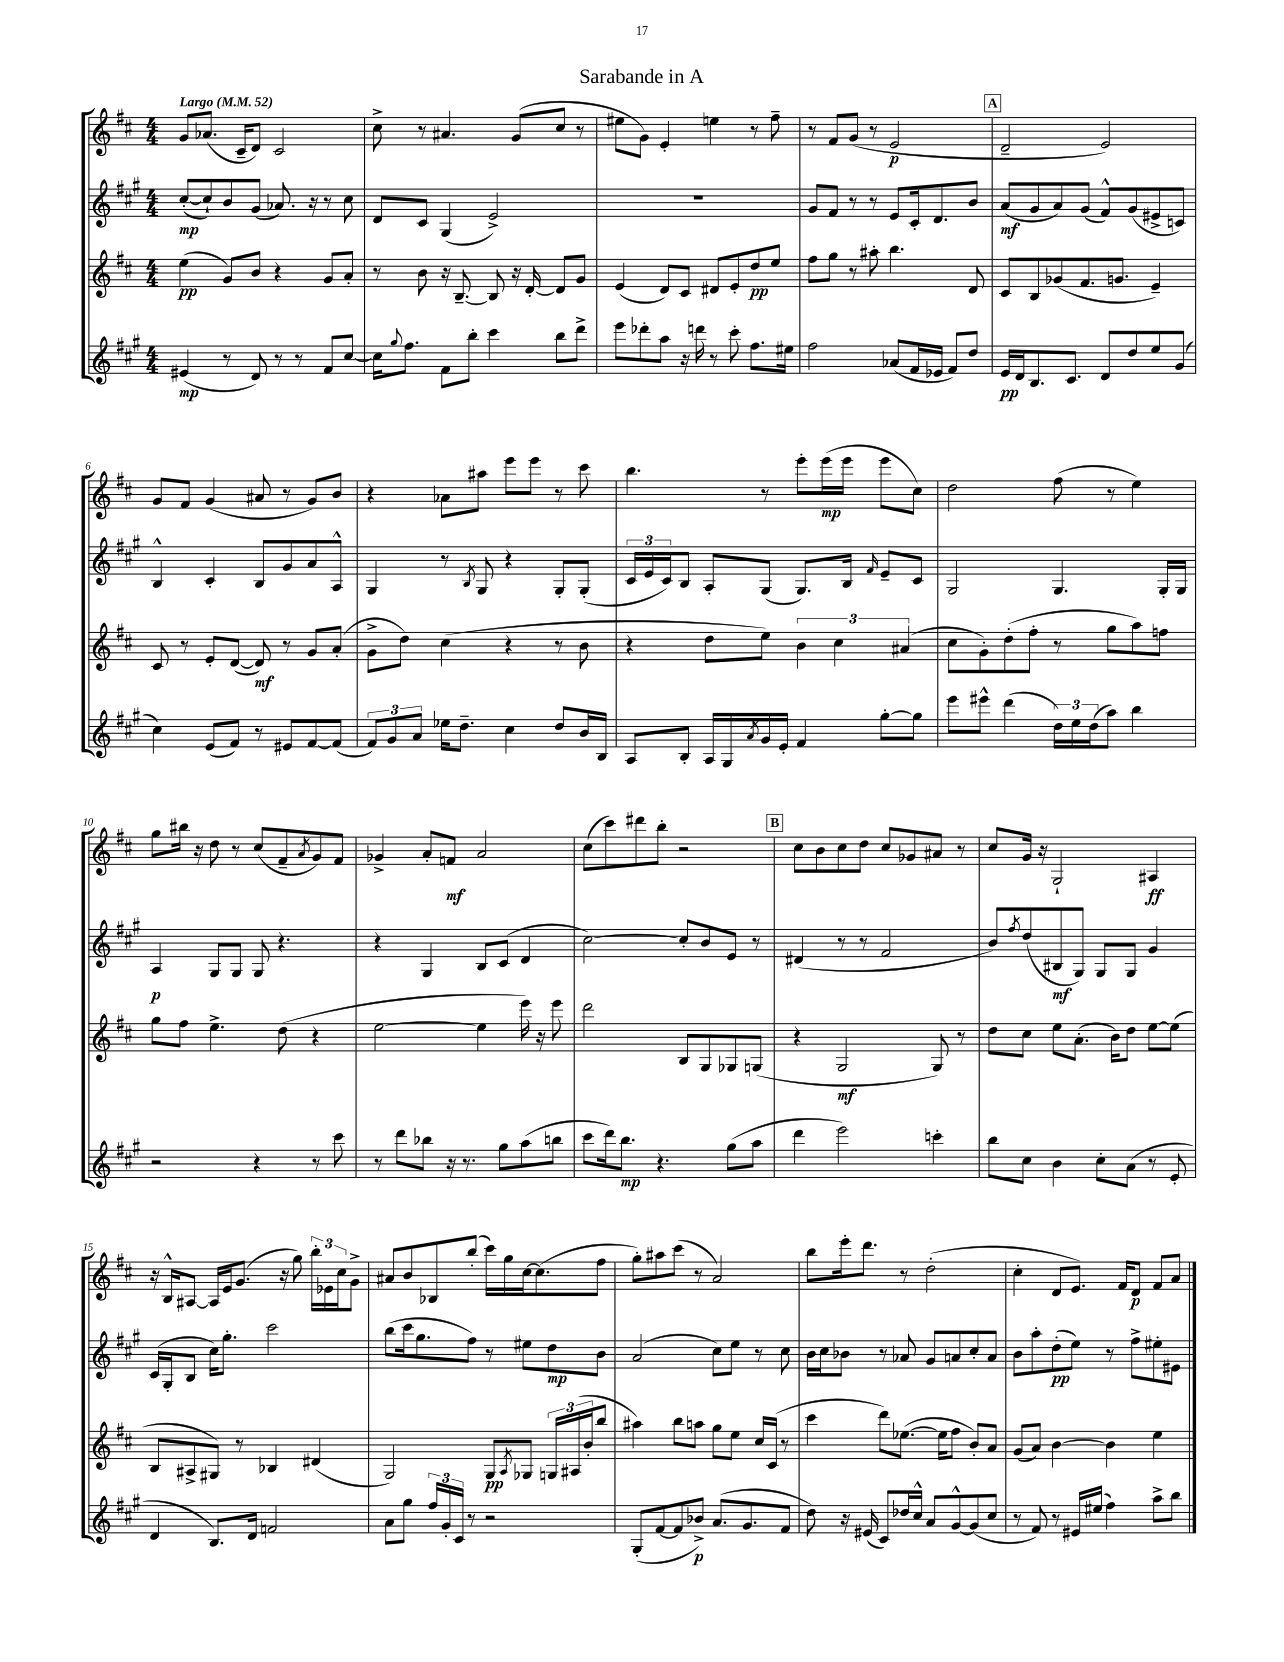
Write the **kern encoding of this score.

**kern	**dynam	**kern	**dynam	**kern	**dynam	**kern	**dynam
*part4	*part4	*part3	*part3	*part2	*part2	*part1	*part1
*staff4	*staff4	*staff3	*staff3	*staff2	*staff2	*staff1	*staff1
*clefG2	*	*clefG2	*	*clefG2	*	*clefG2	*
*k[f#c#g#]	*	*k[f#c#]	*	*k[f#c#g#]	*	*k[f#c#]	*
*M4/4	*	*M4/4	*	*M4/4	*	*M4/4	*
*MM52	*	*MM52	*	*MM52	*	*MM52	*
=1	=1	=1	=1	=1	=1	=1	=1
!	!	!	!	!	!	!LO:TX:a:B:t=Largo	!
(4e#X/	mp	(4ee\	pp	([8cc#'/L	mp	8g/L	.
.	.	.	.	8cc#`/])	.	(8.a-X/J	.
8r	.	8g/L)	.	8b/	.	.	.
.	.	.	.	.	.	16c#~/KL	.
8d/)	.	8b/J	.	(8g#/J	.	8d/J)	.
8r	.	4r	.	8.a-X/)	.	2c#/	.
8r	.	.	.	.	.	.	.
.	.	.	.	16r	.	.	.
8f#/L	.	8g/L	.	8r	.	.	.
[8cc#/J	.	8a'/J	.	8cc#\	.	.	.
=2	=2	=2	=2	=2	=2	=2	=2
16cc#\KL]	.	8r	.	8d/L	.	8cc#^\	.
8qqgg#/	.	.	.	.	.	.	.
8.ff#\J	.	.	.	.	.	.	.
.	.	8b\	.	8c#/J	.	8r	.
8f#\L	.	16r	.	(4G#/	.	4.a#X/	.
.	.	[8.B~/	.	.	.	.	.
8bb'\J	.	.	.	.	.	.	.
4ccc#\	.	8B/]	.	2e^/)	.	.	.
.	.	16r	.	.	.	(8g/L	.
.	.	[16d'/	.	.	.	.	.
8bb\L	.	8d/L]	.	.	.	8cc#/J	.
8ddd^\J	.	8g/J	.	.	.	8r	.
=3	=3	=3	=3	=3	=3	=3	=3
8eee\L	.	(4e/	.	1r	.	8ee#X\L	.
8ddd-X'\	.	.	.	.	.	8g\J)	.
8aa\J	.	8d/L)	.	.	.	4e'/	.
16r	.	8c#/J	.	.	.	.	.
16dddn\	.	.	.	.	.	.	.
8r	.	8d#X/L	.	.	.	4een\	.
8ccc#'\	.	8e'/	.	.	.	.	.
8.ff#\L	.	8dd/	pp	.	.	8r	.
.	.	8ee/J	.	.	.	8ff#~\	.
16ee#X\Jk	.	.	.	.	.	.	.
=4	=4	=4	=4	=4	=4	=4	=4
2ff#\	.	8ff#\L	.	8g#/L	.	8r	.
.	.	8gg\J	.	8f#/J	.	8f#/L	.
.	.	8r	.	8r	.	(8g/J	.
.	.	8aa#X'\	.	8r	.	8r	.
(8a-X/L	.	4.bb\	.	8e/L	.	2e/	p
16f#/L	.	.	.	16c#'/k	.	.	.
16e-X/JJ	.	.	.	8.d/	.	.	.
8f#/L)	.	.	.	.	.	.	.
8dd/J	.	8d/	.	8b/J	.	.	.
!!LO:REH:place=s1:t=A
=5	=5	=5	=5	=5	=5	=5	=5
16e/LL	pp	8c#/L	.	(8a/L	mf	2d~/	.
16d/J	.	.	.	.	.	.	.
8.B/	.	8B/	.	8g#/	.	.	.
.	.	(8g-X/	.	8a/)	.	.	.
8.c#/J	.	.	.	.	.	.	.
.	.	8.f#/	.	(8g#/J	.	.	.
8d/L	.	.	.	8f#^^/L)	.	2e/)	.
.	.	8.gn/J	.	.	.	.	.
8dd/	.	.	.	(8g#/	.	.	.
8ee/	.	4e~/)	.	8e#X^/	.	.	.
(8g#/J	.	.	.	8cn/J)	.	.	.
!!LO:LB:g=z
=6	=6	=6	=6	=6	=6	=6	=6
4cc#\)	.	8c#/	.	4B^^/	.	8g/L	.
.	.	8r	.	.	.	8f#/J	.
(8e/L	.	8e'/L	.	4c#'/	.	(4g/	.
8f#/J)	.	([8d/J	.	.	.	.	.
8r	.	8d/])	mf	8B/L	.	8a#X/	.
8e#X/L	.	8r	.	8g#/	.	8r	.
[8f#/	.	8g/L	.	8a/	.	8g/L)	.
(8f#/J]	.	(8a'/J	.	8A^^/J	.	8b/J	.
=7	=7	=7	=7	=7	=7	=7	=7
12f#/L)	.	8g^\L	.	4G#/	.	4r	.
12g#/	.	.	.	.	.	.	.
.	.	8dd\J)	.	.	.	.	.
12a/J	.	.	.	.	.	.	.
16ee-X\KL	.	(4cc#\	.	8r	.	8a-X\L	.
8.dd~\J	.	.	.	.	.	.	.
.	.	.	.	8qB/	.	.	.
.	.	.	.	8G#/	.	8aa#X\J	.
4cc#\	.	4r	.	4r	.	8eee\L	.
.	.	.	.	.	.	8eee\J	.
8dd/L	.	8r	.	8G#'/L	.	8r	.
16b/L	.	8b\	.	(8G#'/J	.	8ccc#\	.
16B/JJ	.	.	.	.	.	.	.
=8	=8	=8	=8	=8	=8	=8	=8
8A/L	.	4r	.	24c#/LL	.	4.bb\	.
.	.	.	.	24e/	.	.	.
.	.	.	.	24c#/J)	.	.	.
8B'/J	.	.	.	8B/J	.	.	.
16A/LL	.	8dd\L	.	8A'/L	.	.	.
16G#/	.	.	.	.	.	.	.
8qa/	.	.	.	.	.	.	.
16g#/	.	8ee\J)	.	(8G#/J	.	8r	.
16e'/JJ	.	.	.	.	.	.	.
4f#/	.	6b\	.	8.G#/L)	.	8eee'\L	.
.	.	.	.	.	.	(16eee\L	mp
.	.	6cc#\	.	.	.	.	.
.	.	.	.	16B/Jk	.	16eee\JJ	.
.	.	.	.	16qqf#/	.	.	.
[8gg#'\L	.	.	.	8e~/L	.	8eee\L	.
.	.	(6a#X/	.	.	.	.	.
8gg#\J]	.	.	.	8c#/J	.	8cc#\J)	.
=9	=9	=9	=9	=9	=9	=9	=9
8eee\L	.	8cc#\L	.	2G#/	.	2dd\	.
8eee#X^^\J	.	8g'\)	.	.	.	.	.
(4ddd\	.	(8dd'\	.	.	.	.	.
.	.	8ff#'\J	.	.	.	.	.
24dd\LL)	.	8r	.	4.G#/	.	(8ff#\	.
24ee\	.	.	.	.	.	.	.
(24dd\J	.	.	.	.	.	.	.
8aa\J)	.	8gg\L	.	.	.	8r	.
4bb\	.	8aa\)	.	.	.	4ee\)	.
.	.	8ffn\J	.	16G#'/LL	.	.	.
.	.	.	.	16G#/JJ	.	.	.
!!LO:LB:g=z
=10	=10	=10	=10	=10	=10	=10	=10
2r	.	8gg\L	.	4A/	p	8gg\L	.
.	.	8ff#\J	.	.	.	16bb#X\Jk	.
.	.	.	.	.	.	16r	.
.	.	4.ee^\	.	8G#/L	.	8dd\	.
.	.	.	.	8G#/J	.	8r	.
4r	.	.	.	8G#/	.	(8cc#/L	.
.	.	(8dd\	.	4.r	.	8f#~/	.
.	.	.	.	.	.	8qa/	.
8r	.	4r	.	.	.	8g/)	.
8ccc#\	.	.	.	.	.	8f#/J	.
=11	=11	=11	=11	=11	=11	=11	=11
8r	.	[2ee\	.	4r	.	4g-X^/	.
8ddd\L	.	.	.	.	.	.	.
8bb-X\J	.	.	.	4G#/	.	8a'/L	.
16r	.	.	.	.	.	8fn/J	mf
8.r	.	.	.	.	.	.	.
.	.	4ee\]	.	8B/L	.	2a/	.
8gg#\L	.	.	.	(8c#/J	.	.	.
(8aa\	.	16eee\)	.	4d/	.	.	.
.	.	16r	.	.	.	.	.
8bbn\J	.	8eee\	.	.	.	.	.
=12	=12	=12	=12	=12	=12	=12	=12
8ccc#\L	.	2ddd\	.	[2cc#\)	.	(8cc#\L	.
16ddd\k)	.	.	.	.	.	8ccc#\)	.
8.bb\J	mp	.	.	.	.	.	.
.	.	.	.	.	.	8ddd#X\	.
4.r	.	.	.	.	.	8bb'\J	.
.	.	8B/L	.	8cc#'/L]	.	2r	.
.	.	8G/	.	8b/	.	.	.
(8gg#\L	.	8G-X/	.	8e/J	.	.	.
8aa\J	.	(8Gn/J	.	8r	.	.	.
!!LO:REH:place=s1:t=B
=13	=13	=13	=13	=13	=13	=13	=13
4ddd\	.	4r	.	(4d#X/	.	8cc#\L	.
.	.	.	.	.	.	8b\	.
2eee\)	.	2G/	mf	8r	.	8cc#\	.
.	.	.	.	8r	.	8dd\J	.
.	.	.	.	2f#/	.	8cc#/L	.
.	.	.	.	.	.	8g-X/	.
4cccn'\	.	8G/)	.	.	.	8a#X/J	.
.	.	8r	.	.	.	8r	.
=14	=14	=14	=14	=14	=14	=14	=14
8bb\L	.	8dd\L	.	8b/L)	.	8cc#/L	.
.	.	.	.	8qff#/	.	.	.
8cc#\J	.	8cc#\J	.	(8dd/	.	16g/Jk	.
.	.	.	.	.	.	16r	.
4b\	.	8ee\L	.	8B#X/	mf	2G`/	.
.	.	(8.a'\J	.	8G#/J)	.	.	.
8cc#'\L	.	.	.	8G#/L	.	.	.
.	.	16b\KL)	.	.	.	.	.
(8a\J	.	8dd\J	.	8G#/J	.	.	.
8r	.	[8ee\L	.	4g#/	.	4A#X/	ff
8e'/	.	(8ee\J]	.	.	.	.	.
!!LO:LB:g=z
=15	=15	=15	=15	=15	=15	=15	=15
4d/	.	8B/L	.	(16c#/LL	.	16r	.
.	.	.	.	16G#'/J	.	16B^^/KL	.
.	.	8A#X^/	.	8B/J	.	[8A#X/J	.
8.B/L)	.	8G#X/J)	.	16cc#\KL)	.	16A#/LL]	.
.	.	.	.	8.gg#'\J	.	16e/J	.
.	.	8r	.	.	.	(8.g/J	.
16d/Jk	.	.	.	.	.	.	.
2fn/	.	4B-X/	.	2ccc#\	.	.	.
.	.	.	.	.	.	16r	.
.	.	.	.	.	.	8gg\)	.
.	.	(4d#X/	.	.	.	24bb'\LL	.
.	.	.	.	.	.	24e-X\	.
.	.	.	.	.	.	24cc#\J	.
.	.	.	.	.	.	8g^\J	.
=16	=16	=16	=16	=16	=16	=16	=16
8a\L	.	2G/)	.	(8bb\L	.	8a#X/L	.
8gg#\J	.	.	.	16ccc#\k	.	8b/	.
.	.	.	.	8.gg#\	.	.	.
24ff#/LL	.	.	.	.	.	8B-X/	.
24g#'/	.	.	.	.	.	.	.
24c#/JJ	.	.	.	.	.	.	.
8r	.	.	.	8ff#\J)	.	(8bb'/J	.
2r	.	8G/L	pp	8r	.	16ccc#\LL)	.
.	.	.	.	.	.	16gg\	.
.	.	8qA/	.	.	.	.	.
.	.	8G-X/J	.	8ee#X\L	.	[16cc#\J	.
.	.	.	.	.	.	(8.cc#\]	.
.	.	24Gn/LL	.	8dd\	mp	.	.
.	.	(24A#X/	.	.	.	.	.
.	.	24b'/J	.	.	.	.	.
.	.	8bb/J	.	8b\J	.	8ff#\J	.
=17	=17	=17	=17	=17	=17	=17	=17
(8G#'/L	.	4aa#X\)	.	(2a/	.	8gg'\L)	.
[8f#/	.	.	.	.	.	8aa#X\	.
8f#/]	.	8bb\L	.	.	.	(8ccc#\J	.
8b-X^/J)	p	8aan\J	.	.	.	8r	.
(8.a/L	.	8gg\L	.	8cc#\L)	.	2a/)	.
.	.	8ee\J	.	8ee\J	.	.	.
8.g#/	.	.	.	.	.	.	.
.	.	16cc#/LL	.	8r	.	.	.
.	.	(16c#/JJ	.	.	.	.	.
8f#/J	.	8r	.	8cc#\	.	.	.
=18	=18	=18	=18	=18	=18	=18	=18
8dd\)	.	4ccc#\	.	16b\LL	.	8bb\L	.
.	.	.	.	16cc#\J	.	.	.
16r	.	.	.	8b-X\J	.	16eee'\k	.
(16e#X/	.	.	.	.	.	8.ddd\J	.
8c#/L)	.	8ddd\L)	.	8r	.	.	.
16dd-X/L	.	([8.ee-X\J	.	8a-X/	.	8r	.
16cc#^^/JJ	.	.	.	.	.	.	.
8a/L	.	.	.	8g#/L	.	(2dd'\	.
.	.	16ee-\KL]	.	.	.	.	.
[8g#^^/	.	8ff#\J	.	8an/	.	.	.
(8g#/]	.	8b'/L)	.	8cc#'/	.	.	.
8cc#/J	.	8a/J	.	8a/J	.	.	.
=19	=19	=19	=19	=19	=19	=19	=19
8r	.	(8g/L	.	8b\L	.	4cc#'\	.
8f#/)	.	8a/J)	.	8aa'\	.	.	.
8r	.	[4b\	.	(8dd'\	pp	8d/L	.
16e#X/LL	.	.	.	8ee\J)	.	8.e/J)	.
(16ee#X/JJ	.	.	.	.	.	.	.
4ff#\)	.	4b\]	.	8r	.	.	.
.	.	.	.	.	.	16f#/KL	.
.	.	.	.	8ff#^\L	.	8d/J	p
8aa^\L	.	4ee\	.	8ee#X'\	.	8f#/L	.
8bb\J	.	.	.	8e#X\J	.	8a/J	.
==	==	==	==	==	==	==	==
*-	*-	*-	*-	*-	*-	*-	*-
